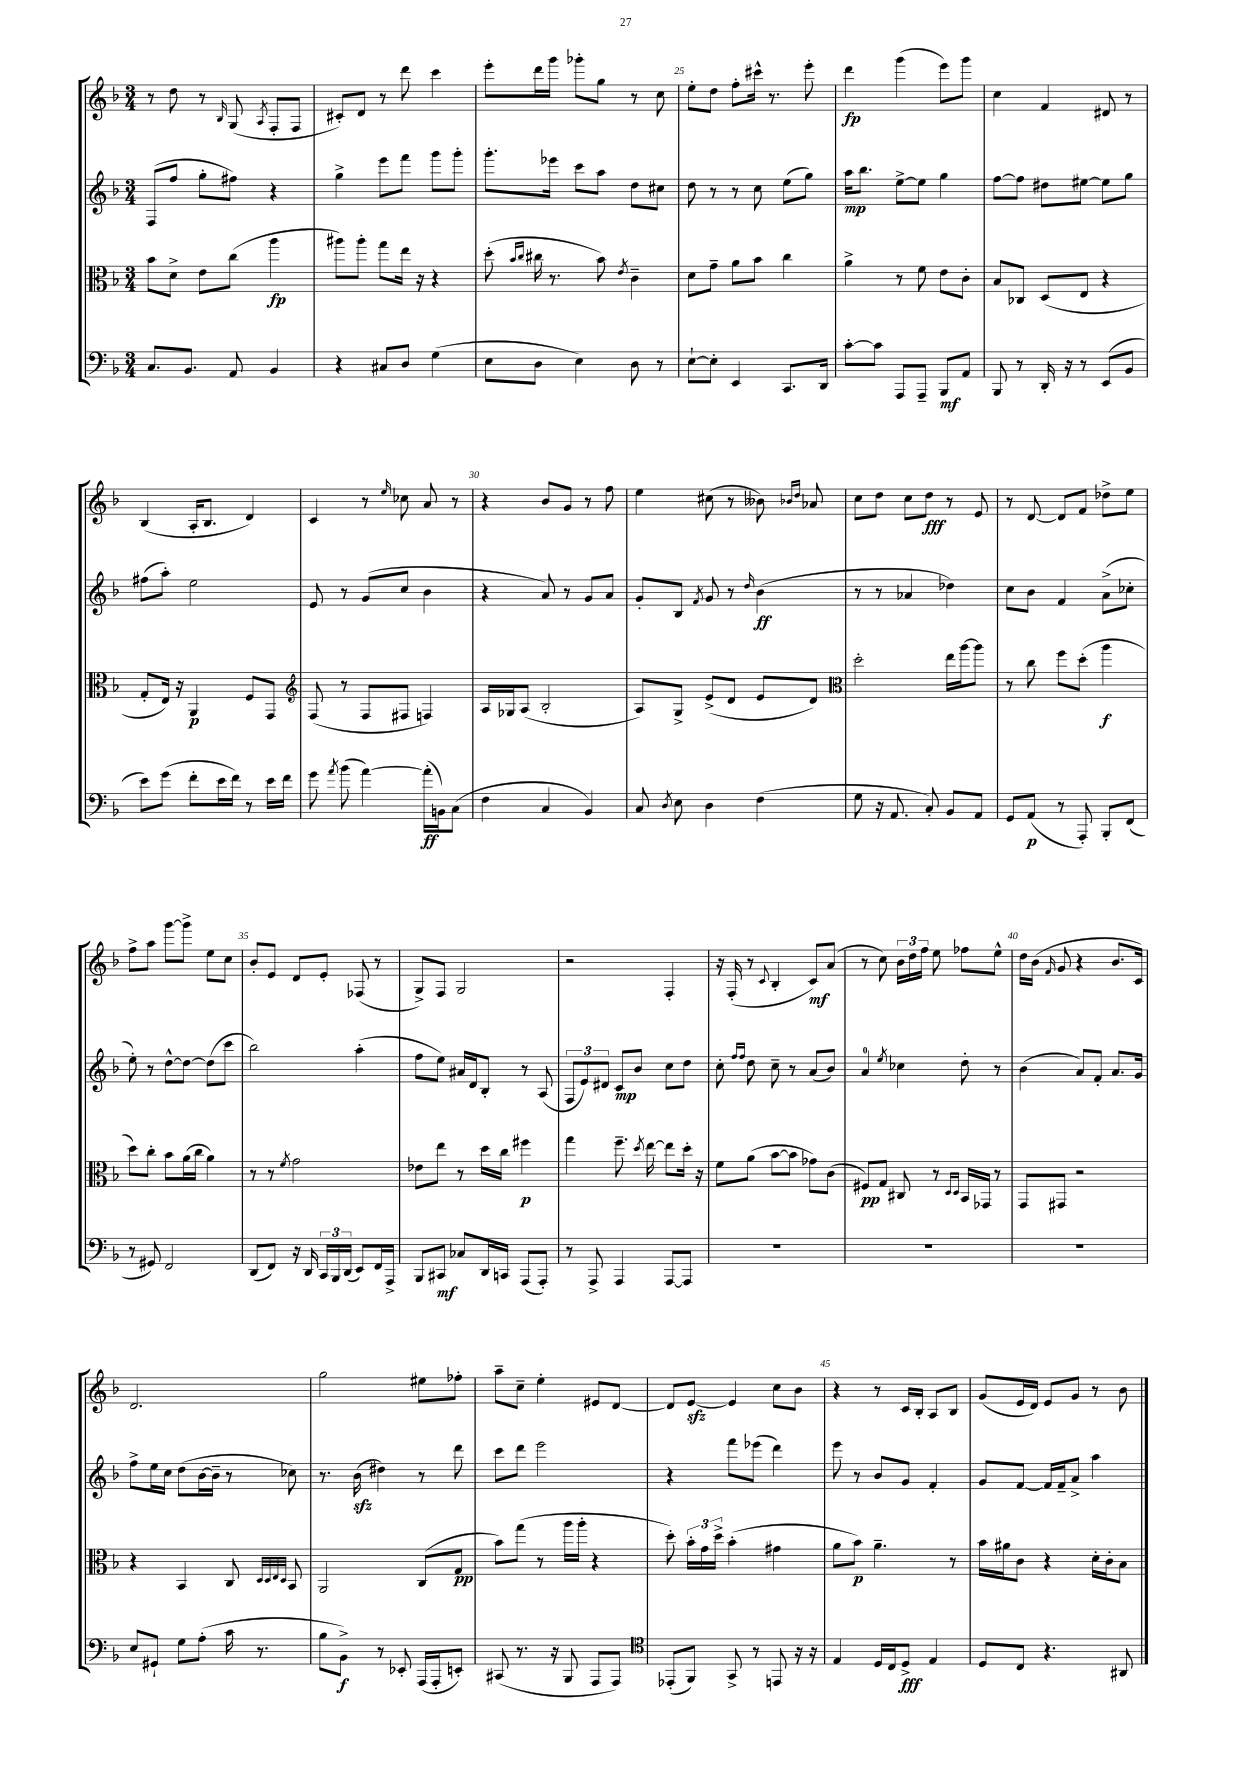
<<
\new StaffGroup <<
\new Staff = "s0" {
    \clef treble \key f \major \numericTimeSignature \time 3/4
    \autoBeamOff r8 d''8 r8 \grace { bes16 } g8( \acciaccatura { a8 } f8[-. f8] |
    cis'8[-.) d'8] r8 d'''8 c'''4 |
    e'''8[-. d'''16 g'''16] ges'''8[-. g''8] r8 c''8 |
    e''8[-. d''8] f''8[-. cis'''16]-^ r8. e'''8-. |
    d'''4\fp g'''4( e'''8[) g'''8] |
    c''4 f'4 dis'8 r8 |
    bes4( a16[-. bes8.] d'4) |
    c'4 r8 \grace { e''16 } ces''8 a'8 r8 |
    r4 bes'8[ g'8] r8 f''8 |
    e''4 cis''8( r8 beses'8) \grace { bes'16[ d''16] } aes'8 |
    c''8[ d''8] c''8[ d''8]\fff r8 e'8 |
    r8 d'8~ d'8[ f'8] des''8[-> e''8] |
    f''8[-> a''8] g'''8[~ g'''8]-> e''8[ c''8] |
    bes'8[-. e'8] d'8[ e'8]-. fes8( r8 |
    g8[->) f8] g2 |
    r2 f4-. |
    r16 f16-.( r8 \appoggiatura { c'8 } bes4-. c'8[\mf) a'8]( |
    r8 c''8) \tuplet 3/2 { bes'16[ d''16 f''16] } e''8 fes''8[ e''8]-^ |
    d''16[ bes'16]( \grace { f'16 } g'8 r4 bes'8.[ c'16]) |
    d'2. |
    g''2 eis''8[ fes''8]-. |
    a''8[-- c''8]-- e''4-. eis'8[ d'8]~ |
    d'8[ e'8]~\sfz e'4 c''8[ bes'8] |
    r4 r8 c'16[ bes16]-. a8[ bes8] |
    g'8[( e'16 d'16]) e'8[ g'8] r8 bes'8 \bar "|." |
}
\new Staff = "s1" {
    \clef treble \key f \major \numericTimeSignature \time 3/4
    \autoBeamOff f8[( f''8] g''8[-. fis''8]) r4 |
    g''4-> e'''8[ f'''8] g'''8[ g'''8]-. |
    g'''8.[-. ees'''16] c'''8[ a''8] d''8[ cis''8] |
    d''8 r8 r8 c''8 e''8[( g''8]) |
    a''16[\mp bes''8.] e''8[~-> e''8] g''4 |
    f''8[~ f''8] dis''8[ eis''8]~ eis''8[ g''8] |
    fis''8[( a''8]-.) e''2 |
    e'8 r8 g'8[( c''8] bes'4 |
    r4 a'8) r8 g'8[ a'8] |
    g'8[-. bes8] \acciaccatura { f'8 } g'8 r8 \grace { d''16 } bes'4\ff( |
    r8 r8 aes'4 des''4) |
    c''8[ bes'8] f'4 a'8[->( ces''8]-. |
    e''8-.) r8 d''8[~-^ d''8]~ d''8[( c'''8] |
    bes''2) a''4-.( |
    f''8[ e''8]) ais'16[ d'16 bes8]-. r8 a8( |
    \tuplet 3/2 { f8[ e'8) dis'8] } c'8[\mp bes'8] c''8[ d''8] |
    c''8-. \grace { f''16[ f''16] } d''8 c''8-- r8 a'8[( bes'8]) |
    a'4-0 \acciaccatura { e''8 } ces''4 d''8-. r8 |
    bes'4( a'8[) f'8]-. a'8.[ g'16] |
    f''8[-> e''16 c''16] d''8[( bes'16~ bes'16]-- r8 ces''8) |
    r8. bes'16\sfz( dis''4) r8 d'''8 |
    c'''8[ d'''8] e'''2 |
    r4 f'''8[ ees'''8]( d'''4) |
    e'''8 r8 bes'8[ g'8] f'4-. |
    g'8[ f'8]~ f'16[ f'16-- a'8]-> a''4 \bar "|." |
}
\new Staff = "s2" {
    \clef alto \key f \major \numericTimeSignature \time 3/4
    \autoBeamOff bes'8[ d'8]-> e'8[ c''8]( a''4\fp |
    ais''8[) ais''8]-. g''8[ e''16] r16 r4 |
    d''8-.( \grace { bes'16[ c''16] } cis''16 r8. bes'8) \acciaccatura { e'8 } c'4-- |
    d'8[ g'8]-- a'8[ bes'8] c''4 |
    a'4-> r8 f'8 e'8[ c'8]-. |
    bes8[ ces8] d8[( e8] r4 |
    g8[-. e16]) r16 a,4\p f8[ g,8] |
    \clef treble f8( r8 f8[ fis8] f4) |
    a16[ ges16 a8]( bes2-. |
    a8[) g8]-> e'8[->( d'8] e'8[ d'8]) |
    \clef alto d''2-. e''16[ a''16~ a''8] |
    r8 c''8 f''8[ d''8]-.( a''4\f |
    d''8[) c''8]-. bes'8[ a'16( c''16] a'4) |
    r8 r8 \acciaccatura { f'8 } g'2 |
    ees'8[ e''8] r8 d''16[ c''16] fis''4\p |
    g''4 f''8.-- \acciaccatura { d''8 } e''16~ e''8[ d''16]-. r16 |
    f'8[ a'8]( bes'8[~ bes'8] ges'8[) c'8]( |
    fis8[\pp) g8] cis8 r8 \grace { d16[ d16] } bes,16[ ges,16] r8 |
    g,8[ gis,8] r2 |
    r4 bes,4 c8 \grace { d32[ d32 e32 d32] } bes,8 |
    a,2 c8[( g8]\pp |
    bes'8[) g''8]( r8 a''16[ a''16]-. r4 |
    d''8-.) \tuplet 3/2 { bes'16[-. g'16 d''16]-> } bes'4-.( gis'4 |
    a'8[ bes'8]\p) a'4.-- r8 |
    bes'16[ ais'16 c'8] r4 d'16[-. c'16-. bes8] \bar "|." |
}
\new Staff = "s3" {
    \clef bass \key f \major \numericTimeSignature \time 3/4
    \autoBeamOff c8.[ bes,8.] a,8 bes,4 |
    r4 cis8[ d8] g4( |
    e8[ d8] e4) d8 r8 |
    e8[~-! e8]-. e,4 c,8.[ d,16] |
    c'8[~-. c'8] a,,8[ a,,8]-- bes,,8[\mf a,8] |
    bes,,8 r8 d,16-. r16 r8 e,8[( bes,8] |
    e'8[) g'8]( f'8[-. e'16 f'16]) r8 e'16[ f'16] |
    g'8 \acciaccatura { a'8 } bes'8( a'4~) a'16[-.\ff( b,16) c8]( |
    f4 c4 bes,4) |
    c8 \acciaccatura { d8 } e8 d4 f4( |
    g8 r16 a,8. c8-.) bes,8[ a,8] |
    g,8[ a,8]\p( r8 a,,8-.) bes,,8[-. f,8]( |
    r8 gis,8) f,2 |
    d,8[( f,8]) r16 d,16 \tuplet 3/2 { c,16[ bes,,16 d,16]( } e,8[) f,16 a,,16]-> |
    bes,,8[ cis,8]\mf ces8[ d,16 c,16] a,,8[( a,,8]-.) |
    r8 a,,8-> a,,4 a,,8[~ a,,8] |
    R2. |
    R2. |
    R2. |
    e8[ gis,8]-! g8[ a8]-.( c'16 r8. |
    bes8[ bes,8]->\f) r8 ees,8-. a,,16[( a,,16-. e,8]-.) |
    cis,8( r8. r16 bes,,8 a,,8[ a,,8]) |
    \clef tenor ees,8[-.( f,8]) g,8-> r8 e,8 r16 r16 |
    e4 d16[ c16 d8]->\fff e4 |
    d8[ c8] r4. ais,8 \bar "|." |
}
>>
>>
\layout { \context { \Score currentBarNumber = #22 \override BarNumber.break-visibility = ##(#f #t #t) barNumberVisibility = #(every-nth-bar-number-visible 5) } }
